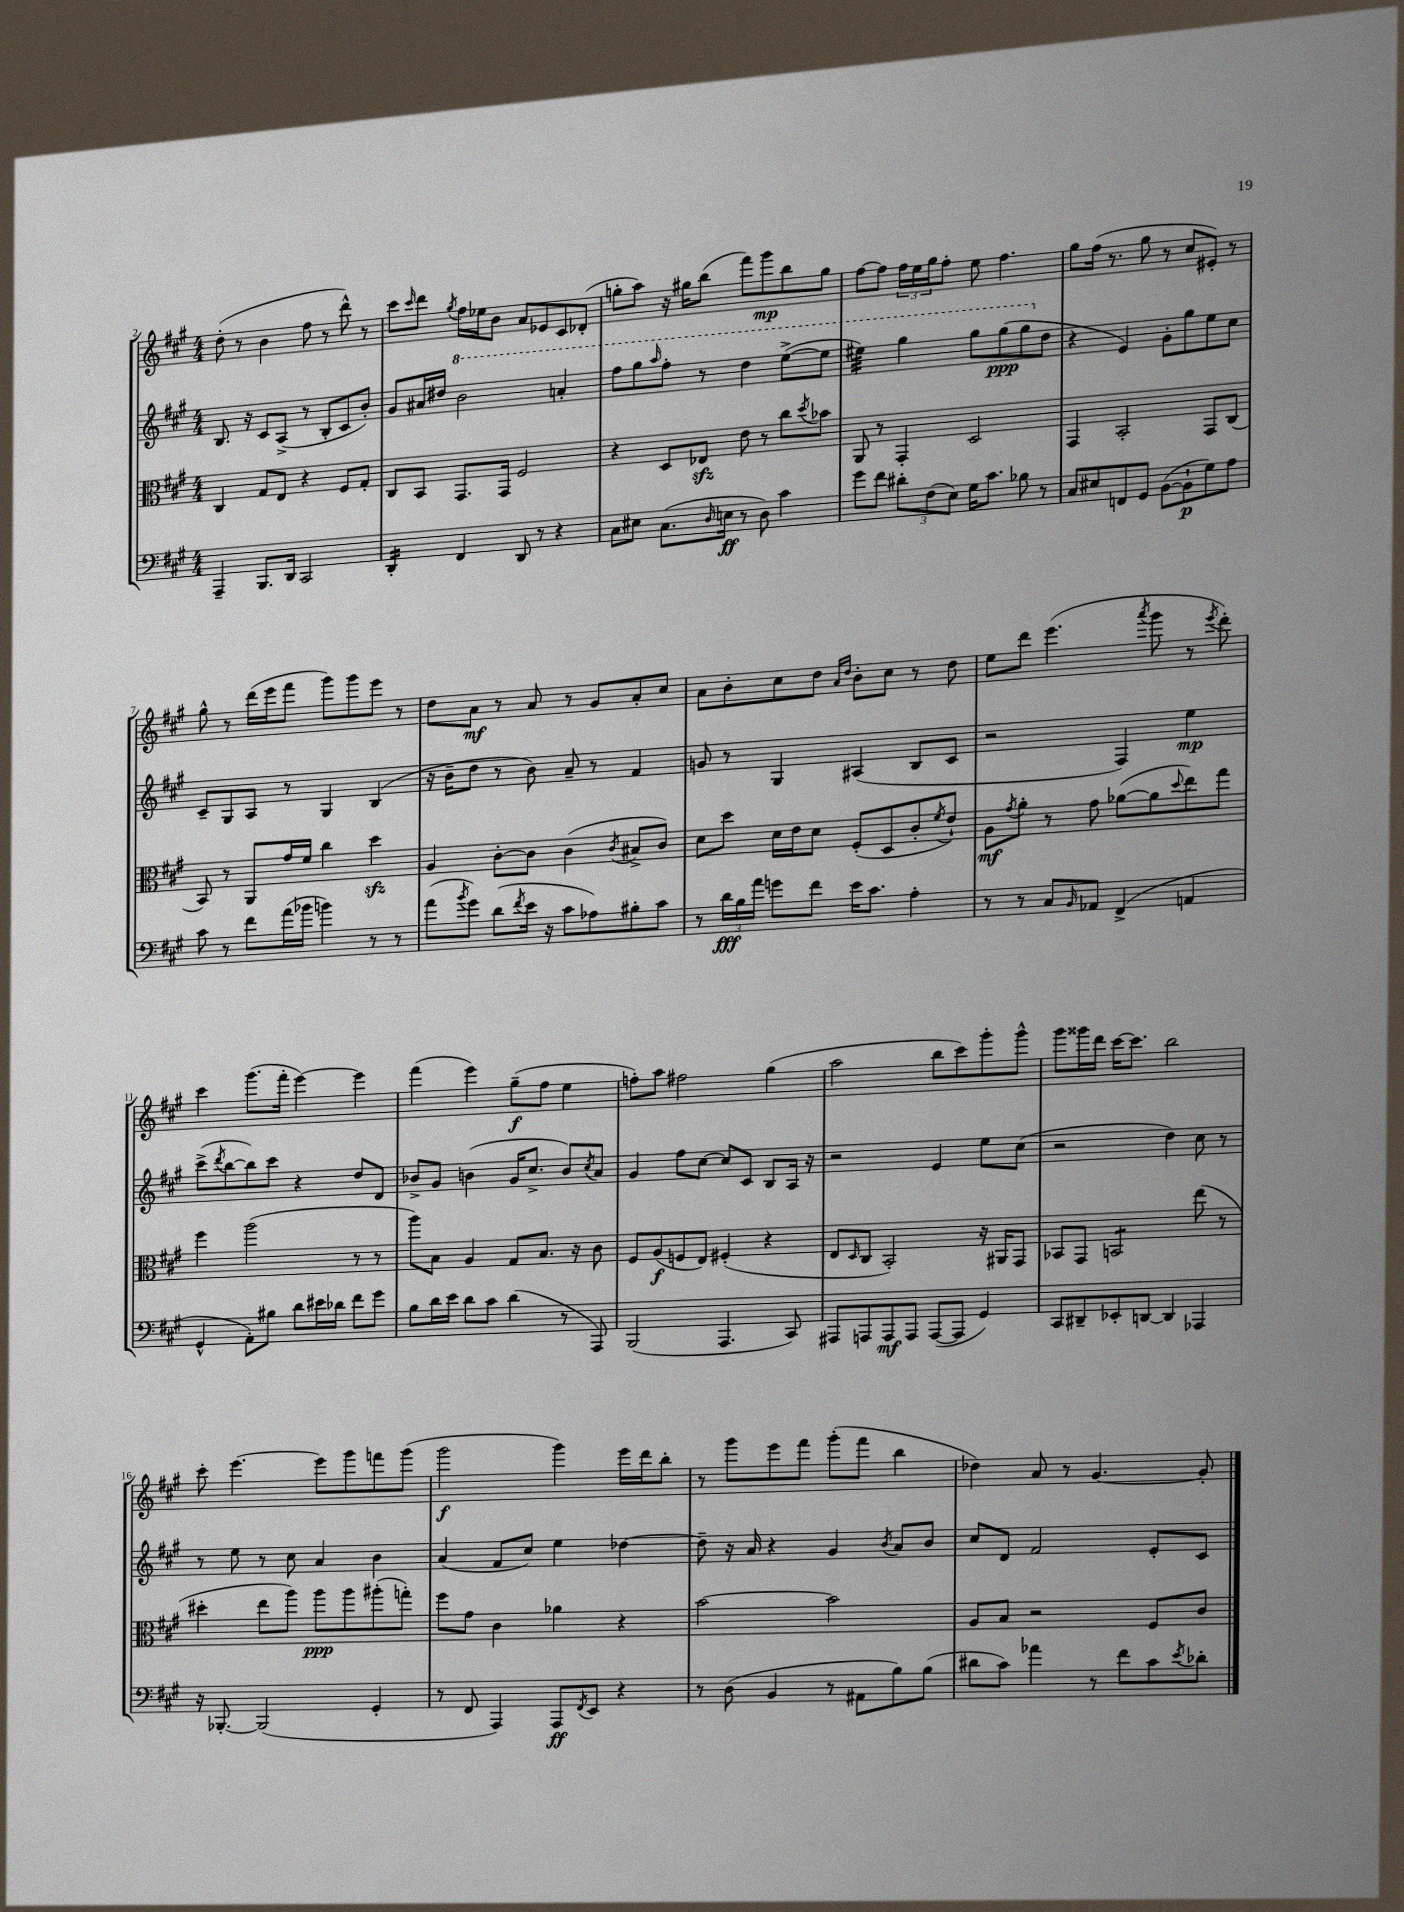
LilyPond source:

<<
\new StaffGroup <<
\new Staff = "s0" {
    \clef treble \key a \major \numericTimeSignature \time 4/4
    d''8-.( r8 b'4 fis''8 r8 d'''8-^) r8 |
    cis'''8 \grace { cis'''16 } d'''8 \acciaccatura { gis''8 } fis''16 ees''16 b'8 a'8 ees'8 cis'8 des'8-.( |
    g''8-. a''8) r16 gis''16 b''8( fis'''8) gis'''8\mp b''8 gis''8 |
    fis''8~ fis''8 \tuplet 3/2 { fis''16 e''16 gis''16 } fis''8-. e''8 fis''4. |
    gis''8 fis''16( r8. gis''8 r8 cis''8 eis'8-.) r8 |
    gis''8-^ r8 d'''16( e'''16 fis'''8 gis'''8) gis'''8 e'''8 r8 |
    d''8 a'8\mf r8 a'8 r8 gis'8 a'8-. cis''8 |
    a'8 b'8-. cis''8 d''8 \grace { a'16 d''16 } b'8-. cis''8 r8 d''8 |
    e''8 d'''8 e'''4.( \acciaccatura { a'''8 } gis'''8 r8 \acciaccatura { e'''8 } d'''8-.) |
    cis'''4 gis'''8.( fis'''16-. e'''4~) e'''4 |
    fis'''4( e'''4) gis''8--\f( fis''8 e''4 |
    f''8-.) a''8 fis''2 gis''4( |
    a''2 b''8 cis'''8) gis'''8-. gis'''8-^ |
    gis'''8 gisis'''16 d'''16 cis'''16~ cis'''8. b''2 |
    cis'''8-. e'''4.~ e'''8 gis'''8 f'''8 gis'''8( |
    gis'''2\f gis'''4) e'''16 d'''16 b''8-. |
    r8 gis'''8 e'''8 fis'''8 gis'''8-.( fis'''8 b''4 |
    des''4) a'8 r8 gis'4.~ gis'8-. \bar "|." |
}
\new Staff = "s1" {
    \clef treble \key a \major \numericTimeSignature \time 4/4
    b8. r16 cis'8 a8->( r8 b8-. cis'8 b'8-.) |
    gis'8 ais'16 dis''16 \ottava #1 b''2 a''!4-. |
    fis'''8 gis'''8 \grace { a'''16 } fis'''8-. r8 d'''4 e'''8~->( e'''8 |
    eis'''4:32) gis'''4 gis'''8 gis'''8\ppp( gis'''8 \ottava #0 d''8 |
    r4 e'4) gis'8-. gis''8 e''8 cis''8 |
    cis'8-- gis8 a8 r8 gis4 b4( |
    r16 b'16-- d''8 r8 b'8) a'8-- r8 fis'4 |
    g'8 r8 gis4 ais4( b8 cis'8 |
    r2 fis4) e''4\mp |
    cis'''8->( \acciaccatura { d'''8 } b''8~ b''8) cis'''8 r4 d''8 d'8 |
    bes'8-> gis'8 b'4( gis'16 cis''8.-> b'8) \acciaccatura { cis''8 } a'8 |
    gis'4 fis''8 cis''8~ cis''8 cis'8 b8 a16 r16 |
    r2 e'4 e''8 cis''8( |
    r2 d''4) cis''8 r8 |
    r8 e''8 r8 cis''8 a'4 b'4 |
    a'4( fis'8 cis''8) e''4 des''4~ |
    des''8-- r16 a'16 r4 gis'4 \acciaccatura { b'8 } a'8 b'8 |
    cis''8 d'8 fis'2 e'8-. cis'8 \bar "|." |
}
\new Staff = "s2" {
    \clef alto \key a \major \numericTimeSignature \time 4/4
    cis4 gis8 e8 r4 fis8 gis8-. |
    cis8 b,8 gis,8. gis,16 fis2 |
    r4 d8 ees8\sfz e'8 r8 cis''8 \acciaccatura { d''8 } bes'8 |
    a,8 r8 gis,4-. d2 |
    gis,4 b,2-. gis,8 cis8( |
    b,8) r8 a,8 gis'16 fis'16 cis''4 d''4\sfz |
    a4 cis'8~-. cis'8 cis'4( \acciaccatura { cis'8 } bis8-> cis'8) |
    d'8 d''8 d'16 e'16 d'8 fis8-.( d8 cis'8-. \acciaccatura { fis'8 } e'8-!) |
    a8\mf \acciaccatura { gis'8 } a'8-. r8 gis'8 aes'8~( aes'8 \appoggiatura { d''8 } e''8) gis''8 |
    fis''4 a''2( r8 r8 |
    a''8) b8 a4 gis8 b8. r16 cis'8 |
    fis8 a8\f( f8 e8) fis4-.( r4 |
    e8 \grace { d16 } cis8 b,2-.) r16 ais,16 gis,8 |
    bes,8 gis,8 b,2:8 e''8( r8 |
    dis''4-. e''8 a''8) a''8\ppp a''8 ais''8-.( g''8-.) |
    fis''8 gis'8 cis'4 aes'4 r4 |
    b'2~ b'2 |
    a8 b8 r2 fis8 cis'8 \bar "|." |
}
\new Staff = "s3" {
    \clef bass \key a \major \numericTimeSignature \time 4/4
    a,,4-- b,,8. d,16 cis,2 |
    d,4:16-. fis,4 d,8 r8 r4 |
    cis8 eis8 cis8.( \grace { d16 } e16\ff r8 d8) cis'4 |
    gis'8 fis'8 \tuplet 3/2 { dis'8-. fis8( e8) } gis16 cis'8. bes8 r8 |
    cis8 eis8 f,8 gis,8 b,8~( b,8-!\p gis8) a8 |
    cis'8 r8 fis'8 a'16( bes'16 b'4) r8 r8 |
    a'8( \acciaccatura { b'8 } gis'8) d'8( \acciaccatura { fis'8 } e'16 r16 cis'8 aes8) bis8-. cis'8 |
    r8 \tuplet 3/2 { d'16\fff b16 a'16 } g'8 fis'8 e'16 cis'8. a4-. |
    r8 r8 cis8 \grace { b,16 } aes,8 fis,4->( a,4 |
    gis,4-^ a,8-.) bis8 d'8 eis'16 des'16 fis'8 gis'8 |
    b8 d'16 e'16 d'8 cis'8 d'4( r8 a,,8) |
    b,,2( a,,4. cis,8) |
    ais,,8 a,,8 a,,8\mf a,,8 a,,8~( a,,8 gis,4) |
    cis,8 dis,8-- ees,8-. d,8~ d,4 aes,,4 |
    r16 bes,,8.~-. bes,,2( gis,4-. |
    r8 fis,8 a,,4) a,,8\ff \acciaccatura { fis,8 } e,8 r4 |
    r8 d8( b,4 r8 ais,8 b8) b8( |
    dis'8 cis'8) aes'4 r8 fis'8 cis'8 \acciaccatura { e'8 } des'8-. \bar "|." |
}
>>
>>
\layout { \context { \Score currentBarNumber = #2 } }
